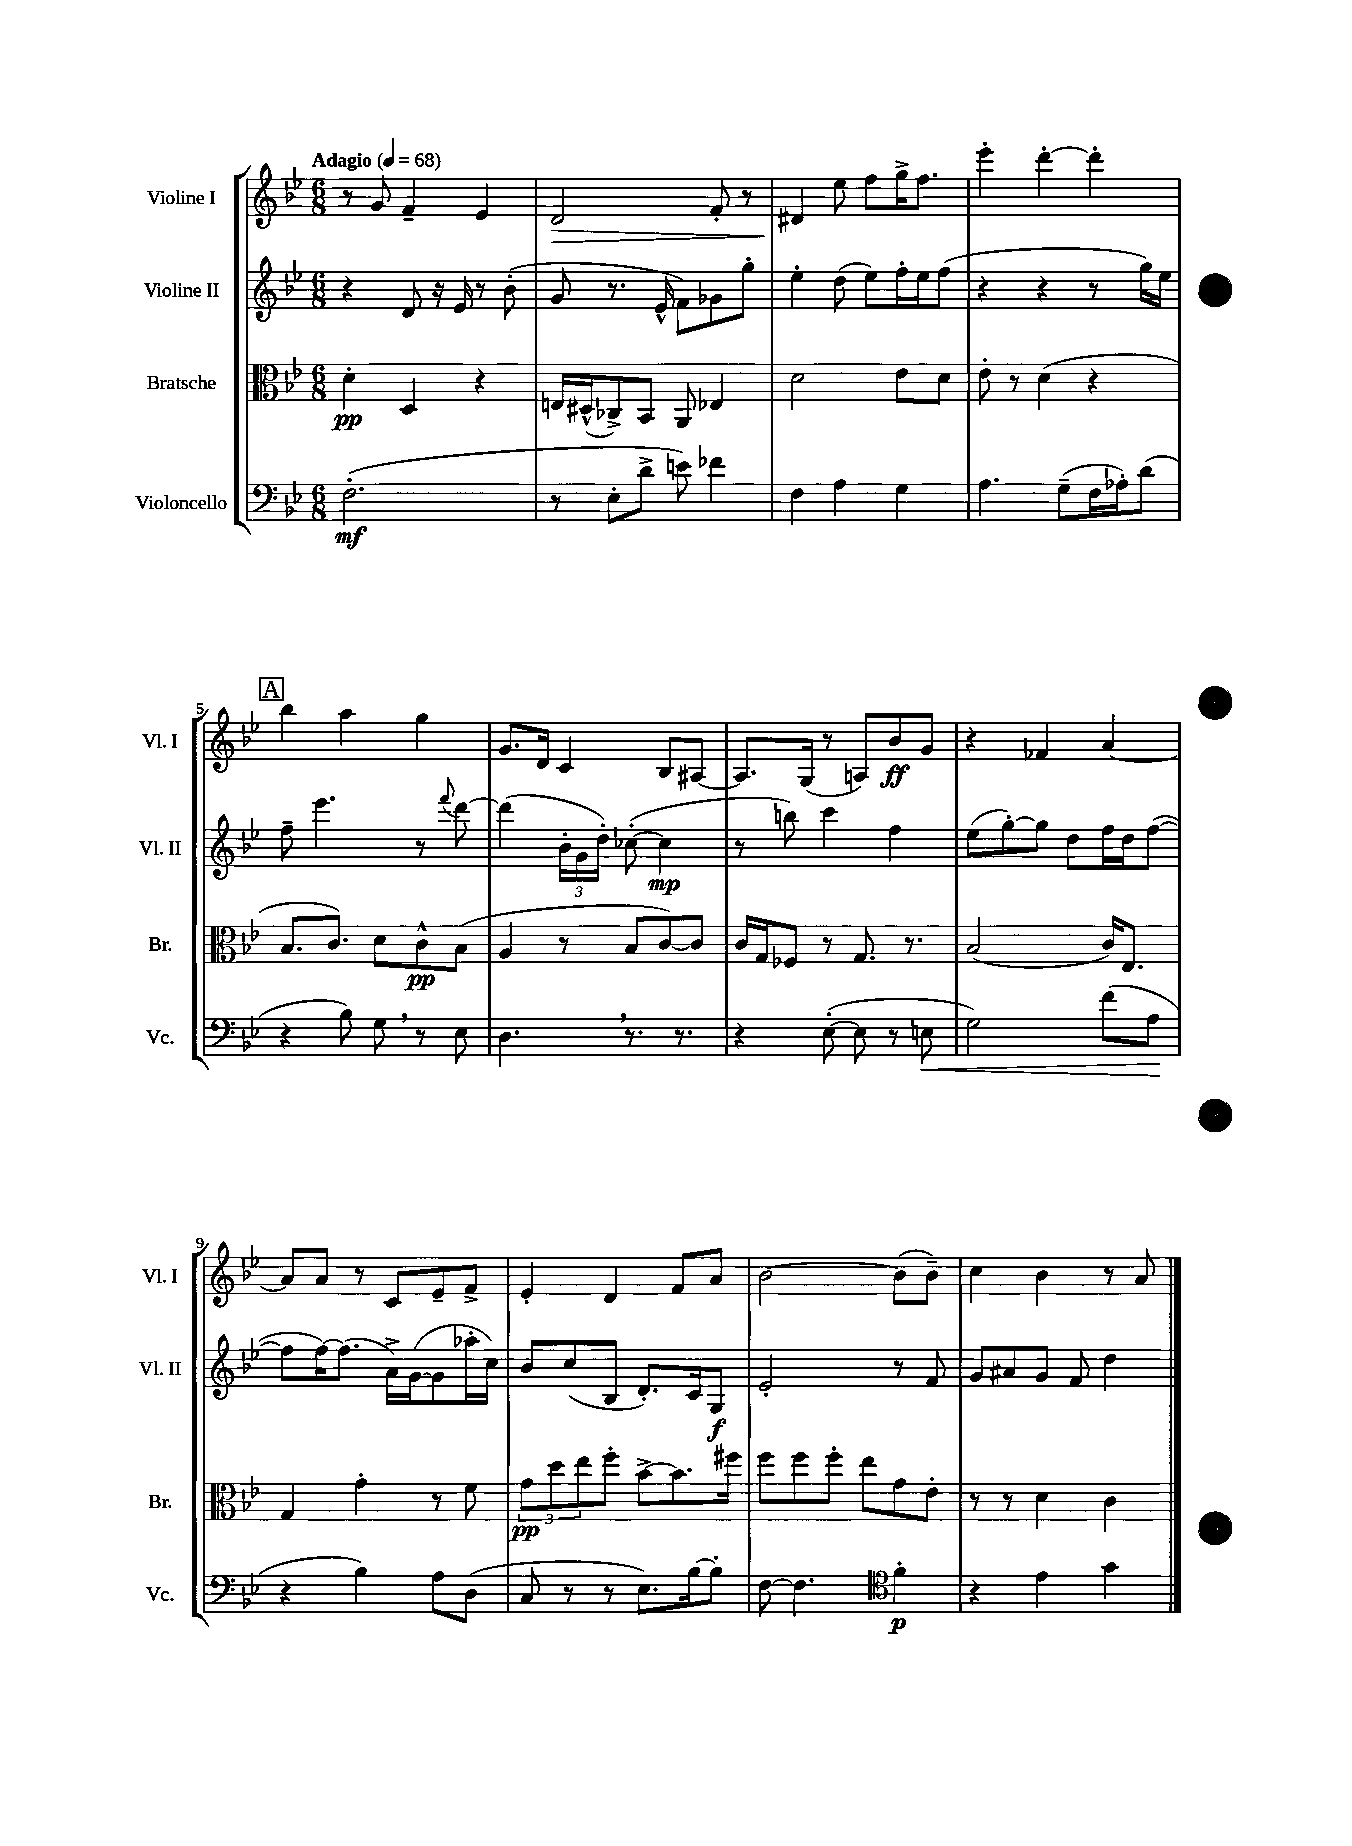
<<
\new StaffGroup <<
\new Staff = "s0" \with { instrumentName = "Violine I" shortInstrumentName = "Vl. I" } {
    \clef treble \key bes \major \numericTimeSignature \time 6/8 \tempo "Adagio" 4 = 68
    r8 g'8 f'4-- ees'4 |
    d'2\> f'8-. r8 |
    dis'4\! ees''8 f''8 g''16-> f''8. |
    ees'''4-. d'''4~-. d'''4-. |
    \mark \markup { \box "A" } bes''4 a''4 g''4 |
    g'8. d'16 c'4 bes8 ais8~ |
    ais8. g16( r8 a8) bes'8\ff g'8 |
    r4 fes'4 a'4~ |
    a'8 a'8 r8 c'8 ees'8-- f'8-> |
    ees'4-. d'4 f'8 a'8 |
    bes'2~ bes'8( bes'8--) |
    c''4 bes'4 r8 a'8 \bar "|." |
}
\new Staff = "s1" \with { instrumentName = "Violine II" shortInstrumentName = "Vl. II" } {
    \clef treble \key bes \major \numericTimeSignature \time 6/8
    r4 d'8 r16 ees'16 r8 bes'8-.( |
    g'8 r8. ees'16-^ f'8) ges'8 g''8-. |
    ees''4-. d''8( ees''8) f''16-. ees''16 f''8( |
    r4 r4 r8 g''16) ees''16 |
    \mark \markup { \box "A" } f''8-- ees'''4. r8 \appoggiatura { f'''8 } d'''8~ |
    d'''4( \tuplet 3/2 { bes'16-. g'16 d''16-.) } ces''8~-.( ces''4\mp |
    r8 b''8) c'''4 f''4 |
    ees''8( g''8~-.) g''8 d''8 f''16 d''16 f''8~( |
    f''8 f''16~) f''8.( a'16->) g'16~( g'8 aes''16-. c''16) |
    bes'8 c''8( bes8 d'8.-.) c'16 g8\f |
    ees'2-. r8 f'8 |
    g'8 ais'8 g'8 f'8 d''4 \bar "|." |
}
\new Staff = "s2" \with { instrumentName = "Bratsche" shortInstrumentName = "Br." } {
    \clef alto \key bes \major \numericTimeSignature \time 6/8
    d'4-.\pp d4 r4 |
    e16 dis16-^( ces8->) bes,8 a,8 ees4 |
    d'2 ees'8 d'8 |
    ees'8-. r8 d'4( r4 |
    \mark \markup { \box "A" } bes8. c'8.) d'8 c'8-^\pp bes8( |
    a4 r8 bes8 c'8~) c'8 |
    c'16 g16 fes8 r8 g8. r8. |
    bes2( c'16) ees8. |
    g4 g'4-. r8 f'8 |
    \tuplet 3/2 { g'8\pp d''8 ees''8 } f''8-. bes'8~-> bes'8. fis''16 |
    f''8 f''8 f''8-. ees''8 g'8 ees'8-. |
    r8 r8 d'4 c'4 \bar "|." |
}
\new Staff = "s3" \with { instrumentName = "Violoncello" shortInstrumentName = "Vc." } {
    \clef bass \key bes \major \numericTimeSignature \time 6/8
    f2.-.\mf( |
    r8 ees8-. d'8-> e'8) fes'4 |
    f4 a4 g4 |
    a4. g8--( f16 aes16-.) d'8( |
    \mark \markup { \box "A" } r4 bes8) g8 \breathe r8 ees8 |
    d4. \breathe r8. r8. |
    r4 ees8~-.( ees8 r8 e8\< |
    g2) f'8( a8\! |
    r4 bes4) a8 d8( |
    c8 r8 r8 ees8.) bes16~ bes8-. |
    f8~ f4. \clef tenor f'4-.\p |
    r4 ees'4 g'4 \bar "|." |
}
>>
>>
